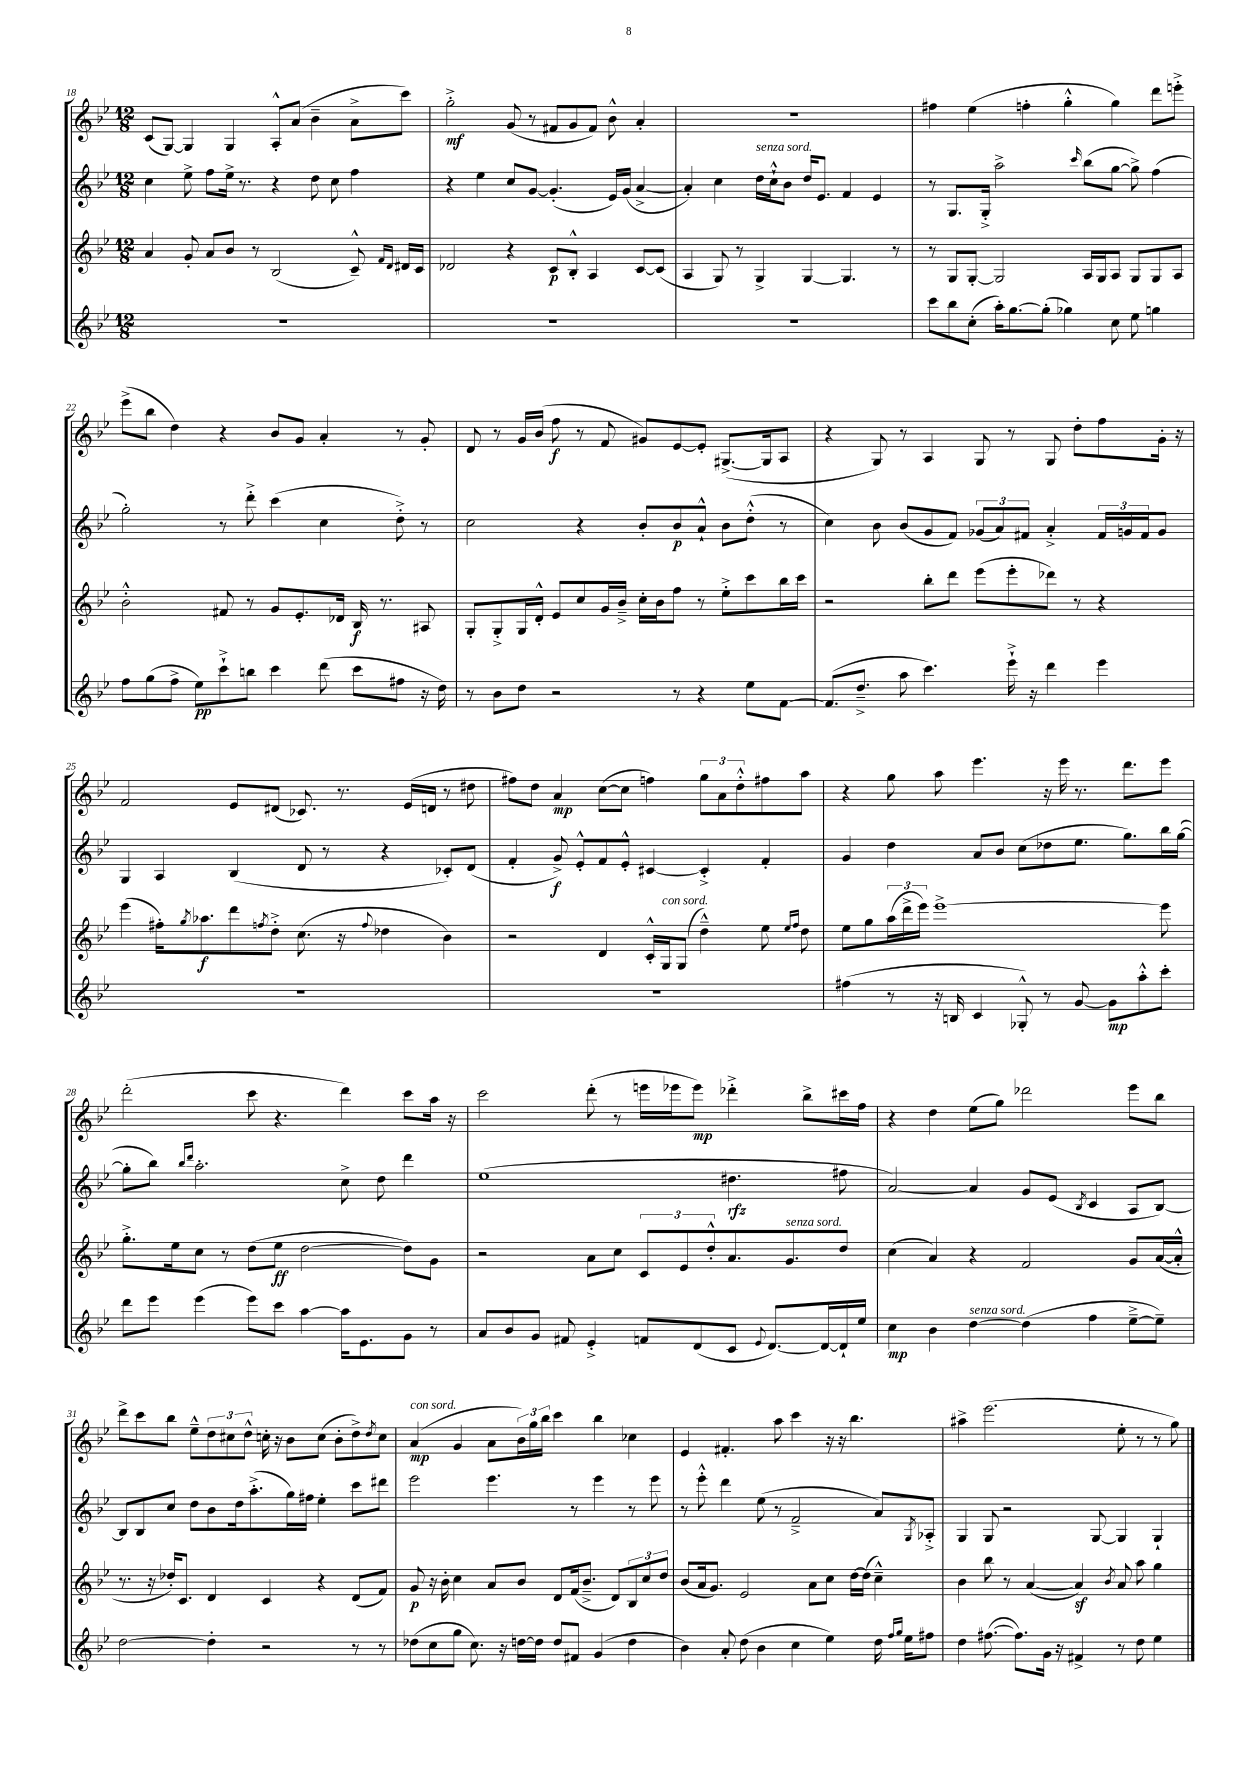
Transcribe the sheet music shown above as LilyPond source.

<<
\new StaffGroup <<
\new Staff = "s0" {
    \clef treble \key bes \major \numericTimeSignature \time 12/8
    c'8( g8~) g4 g4 a8-.-^ a'8( bes'4-- a'8-> c'''8) |
    g''2-.->\mf g'8( r8 fis'8 g'8 fis'8) bes'8-^ a'4-. |
    R1. |
    fis''4 ees''4( f''4-. g''4-.-^ g''4) d'''8 e'''8-.-> |
    ees'''8->( bes''8 d''4) r4 bes'8 g'8 a'4-. r8 g'8-. |
    d'8 r8 g'16 bes'16( f''8\f r8 f'8 gis'8) ees'8~ ees'8-. gis8.~->( gis16 a8 |
    r4 g8) r8 a4 g8 r8 g8 d''8-. f''8 g'16-. r16 |
    f'2 ees'8 dis'8( ces'8.) r8. ees'16( d'16 r8 dis''8 |
    fis''8) d''8 a'4\mp c''8~( c''8 f''4) \tuplet 3/2 { g''8 a'8 d''8-.-^ } fis''8 a''8 |
    r4 g''8 a''8 ees'''4. r16 ees'''16 r8. d'''8. ees'''8 |
    d'''2-.( c'''8 r4. d'''4) c'''8 a''16 r16 |
    c'''2 d'''8-.( r8 e'''16 ees'''16 ees'''8\mp) des'''4-.-> bes''8-> cis'''16 f''16 |
    r4 d''4 ees''8( g''8) des'''2 ees'''8 bes''8 |
    d'''8-> c'''8 bes''8 ees''8---^ \tuplet 3/2 { d''8 cis''8 d''8-^ } c''16-. r16 bes'8 c''8( bes'8-. d''8->) \acciaccatura { d''8 } c''8 |
    a'4\mp^\markup { \italic "con sord." }( g'4 a'8 \tuplet 3/2 { bes'16) g''16 bes''16 } c'''4 bes''4 ces''4 |
    ees'4 fis'4.-. a''8 c'''4 r16 r16 bes''4. |
    ais''4-> ees'''2.( ees''8-. r8 r8 g''8) \bar "|." |
}
\new Staff = "s1" {
    \clef treble \key bes \major \numericTimeSignature \time 12/8
    c''4 ees''8-> f''8 ees''16-> r8. r4 d''8 c''8 f''4 |
    r4 ees''4 c''8 g'8~ g'4.-.( ees'16) g'16( a'4~-> |
    a'4-.) c''4 d''16^\markup { \italic "senza sord." } c''16-!-^ bes'8 d''16 ees'8. f'4 ees'4 |
    r8 g8. g16-.-> a''2-> \grace { c'''16 } bes''8( g''8~ g''8->) f''4( |
    g''2-.) r8 d'''8-.-> c'''4( c''4 d''8-.->) r8 |
    c''2 r4 bes'8-. bes'8\p a'8-!-^ bes'8 d''8-.-^( r8 |
    c''4) bes'8 bes'8( g'8 f'8) \tuplet 3/2 { ges'8( a'8) fis'8 } a'4-.-> \tuplet 3/2 { fis'16 g'16 fis'16 } g'8 |
    g4 a4 bes4( d'8 r8 r4 ces'8-.) d'8( |
    f'4-. g'8->\f) ees'8-.-^ f'8 ees'8-.-^ cis'4~ cis'4-.-> f'4-. |
    g'4 d''4 a'8 bes'8 c''8( des''8 ees''8. g''8.) bes''16 g''16~( |
    g''8-. bes''8) \grace { bes''16 d'''16 } a''2.-. c''8-> d''8 d'''4 |
    ees''1( dis''4.\rfz fis''8 |
    a'2~) a'4 g'8 ees'8( \acciaccatura { bes8 } c'4 a8 bes8~) |
    bes8 bes8 c''8 d''8 bes'8 d''16 a''8.-.->( g''16) fis''16 ees''4-. c'''8 dis'''8 |
    ees'''2 ees'''4. r8 ees'''4 r8 ees'''8 |
    r8 ees'''8-.-^ d'''4 ees''8( r8 f'2---> a'8) \acciaccatura { g8 } aes8-.-> |
    g4 g8 r2 g8~ g4 g4-! \bar "|." |
}
\new Staff = "s2" {
    \clef treble \key bes \major \numericTimeSignature \time 12/8
    a'4 g'8-. a'8 bes'8 r8 bes2( c'8---^) \grace { f'16 d'16 } dis'16 c'16 |
    des'2 r4 c'8\p bes8-.-^ a4 c'8~ c'8( |
    a4 g8) r8 g4-> g4~ g4. r8 |
    r8 g8 g8~-. g2 a16 g16 a8 g8 g8 a8 |
    bes'2-.-^ fis'8 r8 g'8 ees'8.-. des'16 bes16\f r8. ais8 |
    g8-. g8-.-> g16 d'16-.-^ ees'8 c''8 g'16 bes'16---> c''16-. bes'16 f''8 r8 ees''8-.-> c'''8 bes''16 c'''16 |
    r2 bes''8-. d'''8 ees'''8( ees'''8-. des'''8) r8 r4 |
    ees'''4( fis''16-.) \acciaccatura { g''8 } aes''8.\f d'''8 \acciaccatura { f''8 } d''8-.-> c''8.( r16 \appoggiatura { f''8 } des''4 bes'4) |
    r2 d'4 c'16-.-^ g16^\markup { \italic "con sord." } g8( d''4---^) ees''8 \grace { ees''16 f''16 } d''8 |
    ees''8 g''8 \tuplet 3/2 { a''16( d'''16-> ees'''16) } ees'''1~-> ees'''8 |
    g''8.-.-> ees''16 c''8 r8 d''8( ees''8\ff d''2~ d''8) g'8 |
    r2 a'8 c''8 \tuplet 3/2 { c'8 ees'8 d''8-.-^ } a'8. g'8.^\markup { \italic "senza sord." } d''8 |
    c''4( a'4) r4 f'2 g'8 a'16~( a'16-.-^ |
    r8. r16 des''16-.) c'8. d'4 c'4 r4 d'8( f'8) |
    g'8\p r16 bes'16-. c''4 a'8 bes'8 d'8 f'16( bes'8.---> d'8) \tuplet 3/2 { bes8 c''8 d''8 } |
    bes'8( a'16 g'8.) ees'2 a'8 c''8 d''16~ d''16( c''4---^) |
    bes'4 bes''8 r8 a'4~( a'4\sf) \acciaccatura { bes'8 } a'8 a''8 g''4 \bar "|." |
}
\new Staff = "s3" {
    \clef treble \key bes \major \numericTimeSignature \time 12/8
    R1. |
    R1. |
    R1. |
    c'''8 bes''8 c''8-.( a''16-.) g''8.~ g''8-.( ges''4) c''8 ees''8 g''4 |
    f''8 g''8( f''8-> ees''8\pp) c'''8-!-> b''8 c'''4 d'''8( c'''8 fis''8 r16 d''16) |
    r8 bes'8 d''8 r2 r8 r4 ees''8 f'8~ |
    f'8.( d''8.---> a''8 c'''4.) ees'''16-!-> r16 d'''4 ees'''4 |
    R1. |
    R1. |
    fis''4( r8 r16 b16 c'4 ges8-.-^) r8 g'8~ g'8\mp a''8-.-^ c'''8-. |
    d'''8 ees'''8 ees'''4( ees'''8) c'''8 a''4~ a''16 ees'8. g'8 r8 |
    a'8 bes'8 g'8 fis'8 ees'4-.-> f'8 d'8( c'8 \appoggiatura { ees'8 } d'8.~) d'16~ d'16-! ees''16 |
    c''4\mp bes'4 d''4~^\markup { \italic "senza sord." } d''4( f''4 ees''8~---> ees''8--) |
    d''2~ d''4-. r2 r8 r8 |
    des''8( c''8 g''8 c''8.) r16 d''16~ d''16 d''8 fis'8 g'4( d''4 |
    bes'4) a'8-. d''8( bes'4 c''4 ees''4) d''16 \grace { f''16 g''16 } ees''16 fis''8 |
    d''4 fis''8.~( fis''8.) g'16 r16 fis'4-> r8 d''8 ees''4 \bar "|." |
}
>>
>>
\layout { \context { \Score currentBarNumber = #18 } }
